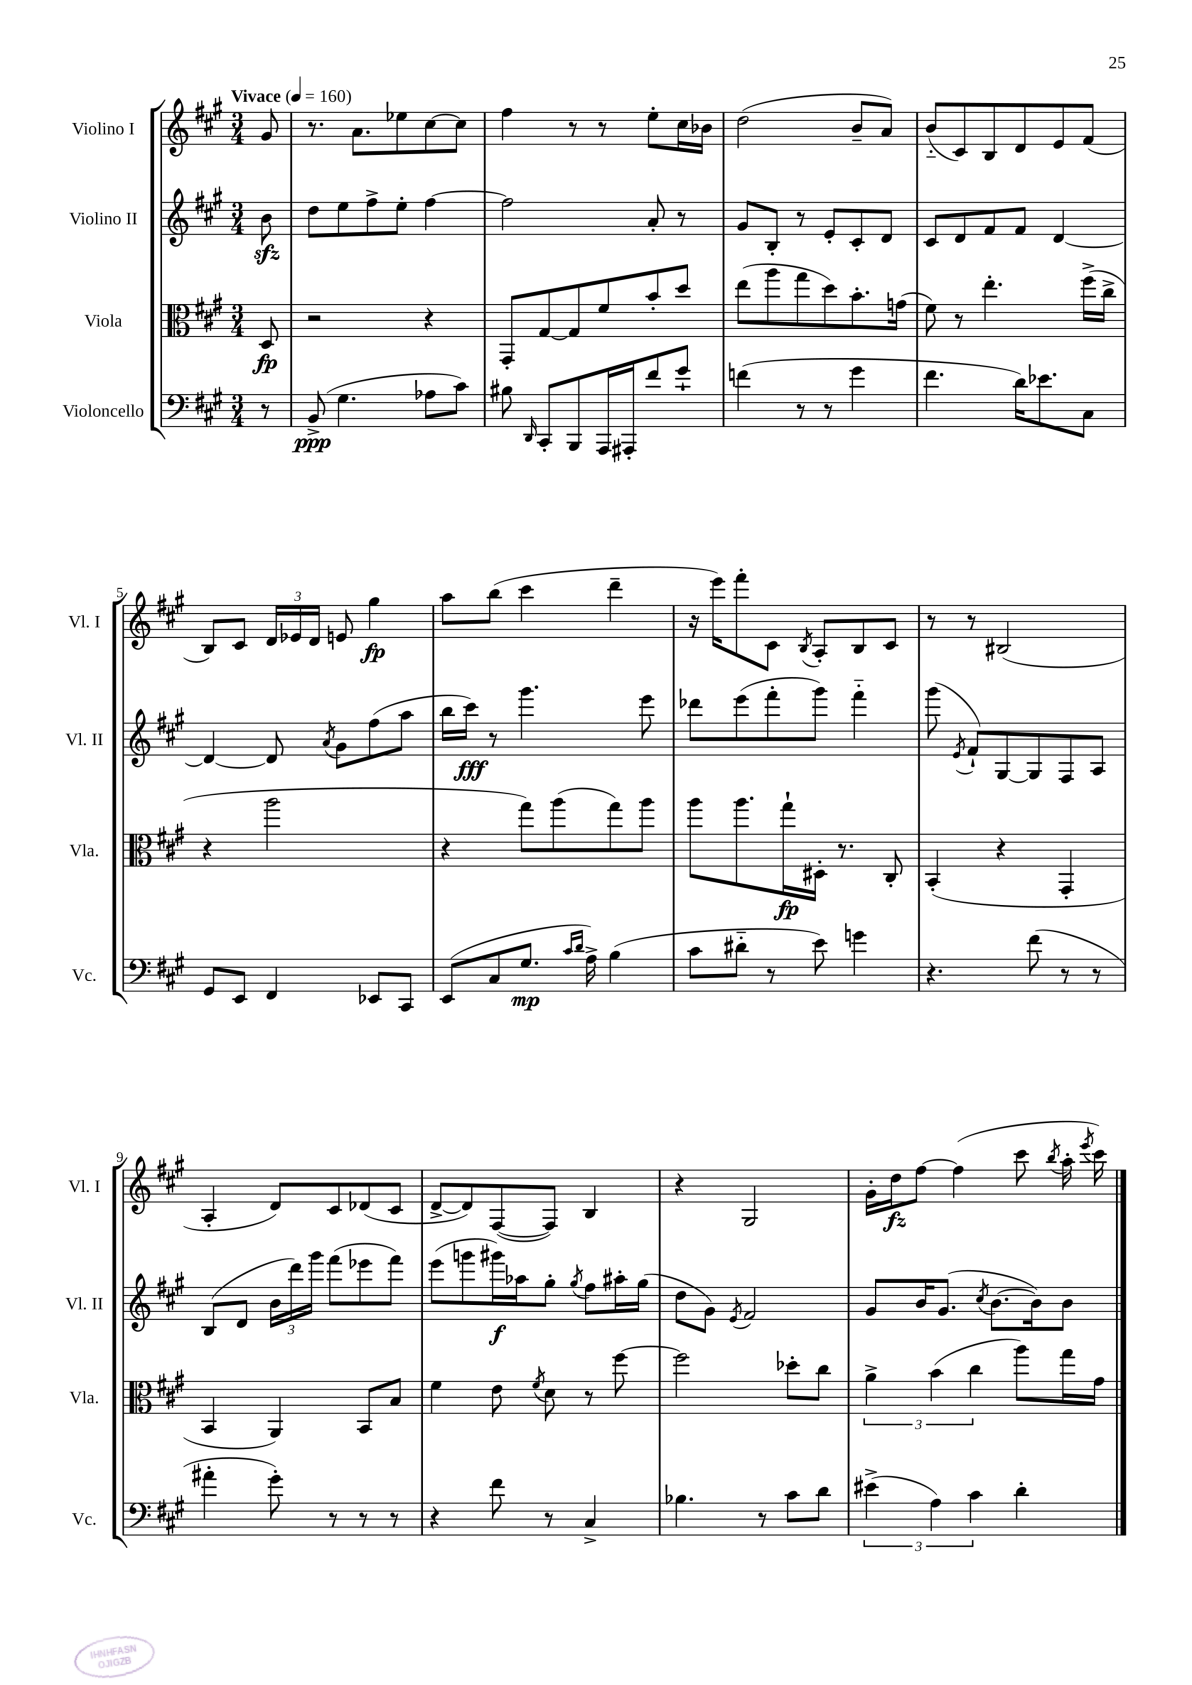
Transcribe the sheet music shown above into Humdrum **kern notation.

**kern	**kern	**kern	**kern
*staff4	*staff3	*staff2	*staff1
*clefF4	*clefC3	*clefG2	*clefG2
*k[f#c#g#]	*k[f#c#g#]	*k[f#c#g#]	*k[f#c#g#]
*M3/4	*M3/4	*M3/4	*M3/4
*MM160	*MM160	*MM160	*MM160
8r	8D	8b	8g#
=	=	=	=
(8BB^	2r	8dd	8.r
4.G#	.	8ee	.
.	.	.	8.a
.	.	8ff#^	.
.	.	8ee'	8ee-
8A-	4r	[4ff#	[8cc#
8c#)	.	.	8cc#]
=	=	=	=
8B#	8GG#'	2ff#]	4ff#
16qqDD	.	.	.
8CC#'	[8G#	.	.
8BBB	8G#]	.	8r
16AAA	8f#	.	8r
16AAA#'	.	.	.
8f#	8b'	8a'	8ee'
8g#`	8dd	8r	16cc#
.	.	.	16b-
=	=	=	=
(4f	(8ee	8g#	(2dd
.	8aa	8B'	.
8r	8gg#	8r	.
8r	8dd)	8e'	.
4g#	8.b'	8c#'	8b~
.	.	8d	8a)
.	(16g	.	.
=	=	=	=
4.f#	8f#)	8c#	(8b'~
.	8r	8d	8c#)
.	4.ee'	8f#	8B
16d)	.	8f#	8d
8.e-	.	.	.
.	.	[4d	8e
8C#	(16ff#^	.	(8f#
.	16cc#^	.	.
=	=	=	=
8GG#	4r	4d_	8B)
8EE	.	.	8c#
4FF#	2aa	8d]	24d
.	.	.	24e-
.	.	.	24d
.	.	8qa	.
.	.	8g#	8e
8EE-	.	(8ff#	4gg#
8CC#	.	8aa	.
=	=	=	=
(8EE	4r	16bb	8aa
.	.	16ccc#)	.
8C#	.	8r	(8bb
8.G#	8gg#)	4.ggg#	4ccc#
.	(8aa	.	.
16qqc#	.	.	.
16qqd	.	.	.
16A^)	.	.	.
(4B	8gg#)	.	4ddd~
.	8aa	8eee	.
=	=	=	=
8c#	8aa	8ddd-	16r
.	.	.	16eee)
8d#'~	8.aa	(8eee	8fff#'
8r	.	8fff#'	8c#
.	16gg#`	.	.
.	.	.	8qB
8e)	16D#'	8ggg#)	8A'
.	8.r	.	.
4g	.	4fff#'~	8B
.	8C#'	.	8c#
=	=	=	=
4.r	(4BB'	(8ggg#	8r
.	.	8qe	.
.	.	8f#`)	8r
.	4r	[8G#	(2B#
(8f#	.	8G#]	.
8r	4GG#'	8F#	.
8r	.	8A	.
=	=	=	=
4a#'	4BB	(8B	4A'
.	.	8d	.
8g#')	4AA)	24b	8d)
.	.	24ddd)	.
.	.	24ggg#	.
8r	.	(8fff#	8c#
8r	8BB	8eee-	(8d-
8r	8B	8fff#)	8c#
=	=	=	=
4r	4f#	(8eee	[8d^
.	.	8ggg	8d])
8f#	8e	16ggg#)	([8F#
.	.	16aa-	.
.	8qf#	.	.
8r	8d	8gg#'	8F#])
.	.	8qgg#	.
4C#^	8r	8ff#	4B
.	[8ff#	16aa#'	.
.	.	(16gg#	.
=	=	=	=
4.B-	2ff#]	8dd	4r
.	.	8g#)	.
.	.	8qe	.
.	.	2f#	2G#
8r	.	.	.
8c#	8dd-'	.	.
8d	8cc#	.	.
=	=	=	=
(6e#^	6a^	8g#	16g#'
.	.	.	16dd
.	.	16b	[8ff#
6A)	(6b	.	.
.	.	(8.g#	.
.	.	.	(4ff#]
6c#	6cc#	.	.
.	.	8qcc#	.
.	.	[8.b	.
4d'	8aa)	.	8ccc#
.	.	16b])	.
.	.	.	8qbb
.	16gg#	8b	16aa'
.	.	.	8qeee
.	16g#	.	16ccc#)
==	==	==	==
*-	*-	*-	*-
